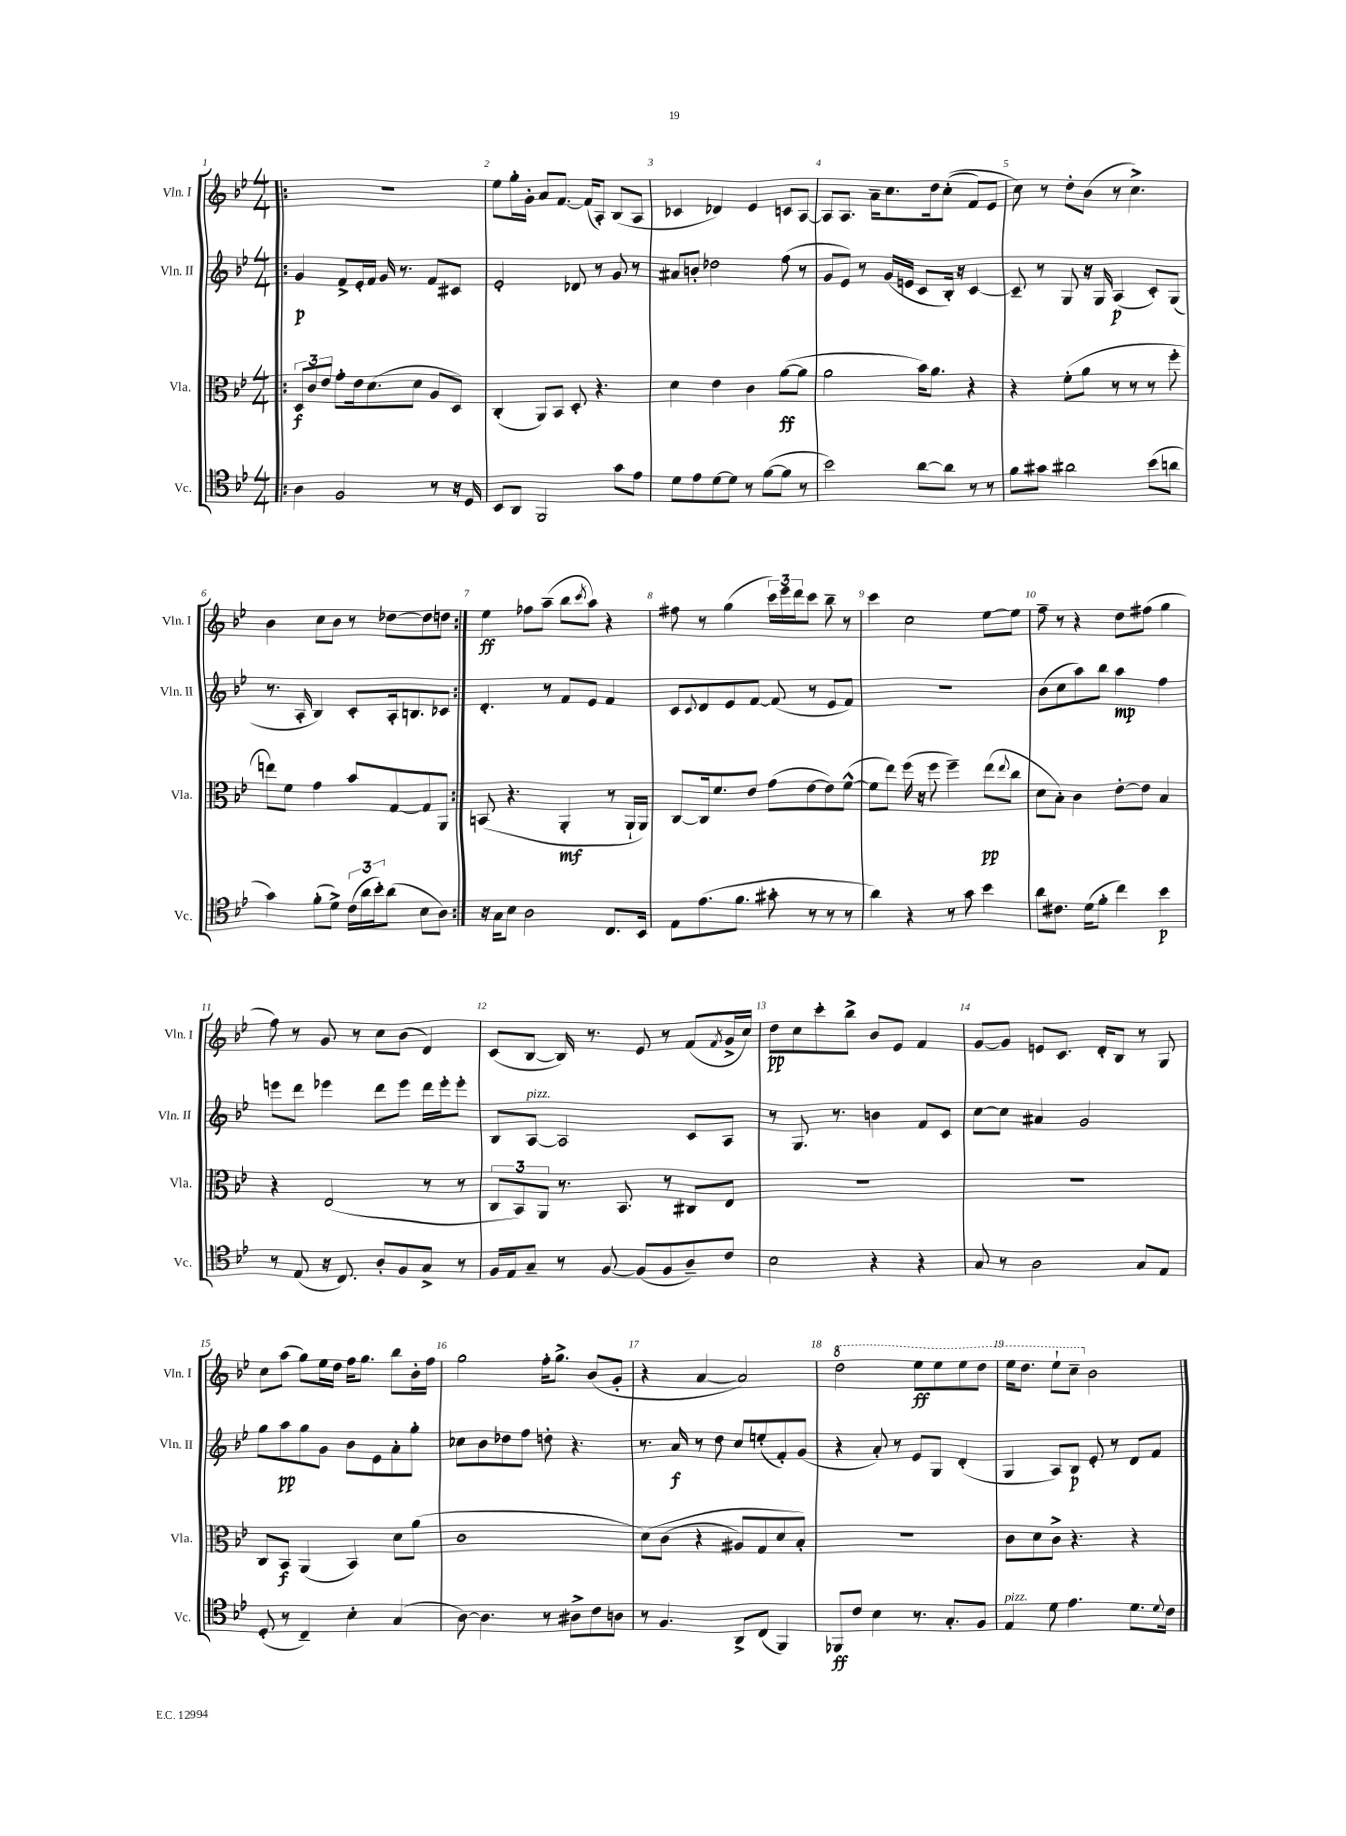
<<
\new StaffGroup <<
\new Staff = "s0" \with { instrumentName = "Vln. I" shortInstrumentName = "Vln. I" } {
    \clef treble \key bes \major \numericTimeSignature \time 4/4
    \repeat volta 2 { \bar ".|:" R1 |
    ees''8 g''16-. g'16-. a'8 f'8.~ f'16( a8-.) bes8( a8 |
    ces'4 des'4) ees'4 c'8 a8~ |
    a8 a8. a'16-- c''8. d''16 c''8-.(\( f'8) ees'8 |
    c''8\) r8 d''8-. bes'8( r8 c''4.->) |
    bes'4 c''8 bes'8 r8 des''8~ des''8 d''8 | }
    ees''4\ff fes''8 a''8--( bes''8 \acciaccatura { c'''8 } a''8) r4 |
    fis''8 r8 g''4( \tuplet 3/2 { c'''16) ees'''16 d'''16 } c'''8 bes''8-- r8 |
    c'''4 c''2 ees''8~ ees''8 |
    f''8-- r8 r4 d''8 fis''8( g''4 |
    f''8) r8 g'8 r8 c''8 bes'8( d'4) |
    c'8( bes8~ bes16) r8. ees'8 r8 f'8( \acciaccatura { f'8 } g'16-> c''16) |
    d''8\pp c''8 c'''8-. bes''8-> bes'8 ees'8 f'4 |
    g'8~ g'8 e'8 c'8. d'16-. bes8 r8 g8 |
    c''8 a''8( g''8) ees''16 d''16 f''16 g''8. bes''8 bes'16-. f''16 |
    g''2 f''16-. g''8.-> bes'8( g'8-. |
    r4 a'4~ a'2) |
    \ottava #1 d'''2 ees'''8\ff ees'''8 ees'''8 d'''8 |
    ees'''16 d'''8. ees'''8-! c'''8-- \ottava #0 bes'2 \bar "|." |
}
\new Staff = "s1" \with { instrumentName = "Vln. II" shortInstrumentName = "Vln. II" } {
    \clef treble \key bes \major \numericTimeSignature \time 4/4
    \repeat volta 2 { \bar ".|:" g'4\p f'8-> ees'16-. f'16 g'16 r8. f'8 cis'8 |
    ees'2-. des'8 r8 g'8 r8 |
    ais'8 b'8-. des''2 f''8( r8 |
    g'8 ees'8) r8 g'16( e'16 c'8 bes16-.) r16 c'4~ |
    c'8-- r8 g8 r16 g16 a4\p( c'8-.) g8( |
    r8. a16-. bes4) c'8-. a16-. b8. ces'8 | }
    d'4.-. r8 f'8 ees'8 f'4 |
    c'8 \appoggiatura { c'8 } d'8 ees'8 f'8~ f'8( r8 ees'8 f'8) |
    R1 |
    bes'8( c''8 a''8) bes''8 a''4\mp f''4 |
    e'''8 d'''8 ees'''4 d'''8 ees'''8 d'''16 ees'''16-. ees'''8-. |
    bes8 a8~^\markup { \italic "pizz." } a2 c'8 a8 |
    r8 g8. r8. b'4 f'8 c'8 |
    c''8~ c''8 ais'4 g'2 |
    g''8 a''8\pp g''8 g'8 bes'8 ees'8 a'8-. g''8-. |
    ces''8 bes'8 des''8 f''8 d''8-. r4. |
    r8. a'16\f r8 d''8 c''8 e''8-.( f'8-.) g'8( |
    r4 a'8-.) r8 ees'8 g8 d'4-.( |
    g4 a8) bes8\p ees'8-. r8 d'8 f'8 \bar "|." |
}
\new Staff = "s2" \with { instrumentName = "Vla." shortInstrumentName = "Vla." } {
    \clef alto \key bes \major \numericTimeSignature \time 4/4
    \repeat volta 2 { \bar ".|:" \tuplet 3/2 { d8\f c'8 ees'8 } g'8-. ees'16 d'8.( d'8 a8 d8) |
    c4-.( a,8) bes,8 d8-. r4. |
    d'4 ees'4 c'4 a'8~\ff( a'8 |
    a'2 bes'16) a'8. r4 |
    r4 f'8-.( a'8 r8 r8 r8 f''8-. |
    e''8) f'8 g'4 bes'8 g8~ g8 a,8 | }
    b,8( r4. a,4-.\mf r8 a,16-! a,16) |
    c8~ c16 f'8. ees'8 g'8( ees'8~ ees'8) f'8~-^( |
    f'8 ees''8) f''16( r16 f''8 f''4--) ees''8\pp( \appoggiatura { ees''8 } c''8 |
    d'8 bes8-.) c'4 ees'8~-. ees'8 bes4 |
    r4 ees2( r8 r8 |
    \tuplet 3/2 { c8 bes,8) a,8 } r8. bes,8. r8 cis8 ees8 |
    R1 |
    R1 |
    c8 bes,8\f a,4( bes,4) d'8 a'8( |
    c'1 |
    d'8)\( c'8( r4 ais8) g8 d'8 bes8-.\) |
    r1 |
    c'8 d'8 c'8-> r4. r4 \bar "|." |
}
\new Staff = "s3" \with { instrumentName = "Vc." shortInstrumentName = "Vc." } {
    \clef tenor \key bes \major \numericTimeSignature \time 4/4
    \repeat volta 2 { \bar ".|:" a4 f2 r8 r16 d16 |
    bes,8 a,8 f,2 g'8 ees'8 |
    d'8 ees'8 d'8~ d'8 r8 f'8~( f'8 r8 |
    bes'2) a'8~ a'8 r8 r8 |
    f'8 gis'8 ais'2 bes'8( a'8 |
    g'4) f'8-.( d'8->) \tuplet 3/2 { c'16( a'16 bes'16-.) } a'8( bes8 a8) | }
    r16 g16 bes8 a2 c8. bes,16 |
    ees8 ees'8.( f'8. gis'8-. r8 r8 r8 |
    a'4) r4 r8 g'8 bes'4 |
    a'8 cis'8. d'16( f'8-. c''4) bes'4\p |
    r8 ees8( r16 c8.) a8-. f8 g8-> r8 |
    f16 ees16 g8-- r8 f8~ f8( f8 a8--) c'8 |
    bes2 r4 r4 |
    g8 r8 a2 g8 ees8 |
    d8-.( r8 c4--) bes4-. g4( |
    a8~) a4. r8 ais8-> c'8 a8 |
    r8 f4. a,8-> c8( f,4) |
    fes,8\ff c'8 bes4 r8. g8.-. f8 |
    ees4^\markup { \italic "pizz." } d'8 ees'4. d'8. \appoggiatura { d'8 } c'16 \bar "|." |
}
>>
>>
\layout { \context { \Score \override BarNumber.break-visibility = ##(#f #t #t) barNumberVisibility = #all-bar-numbers-visible } }
